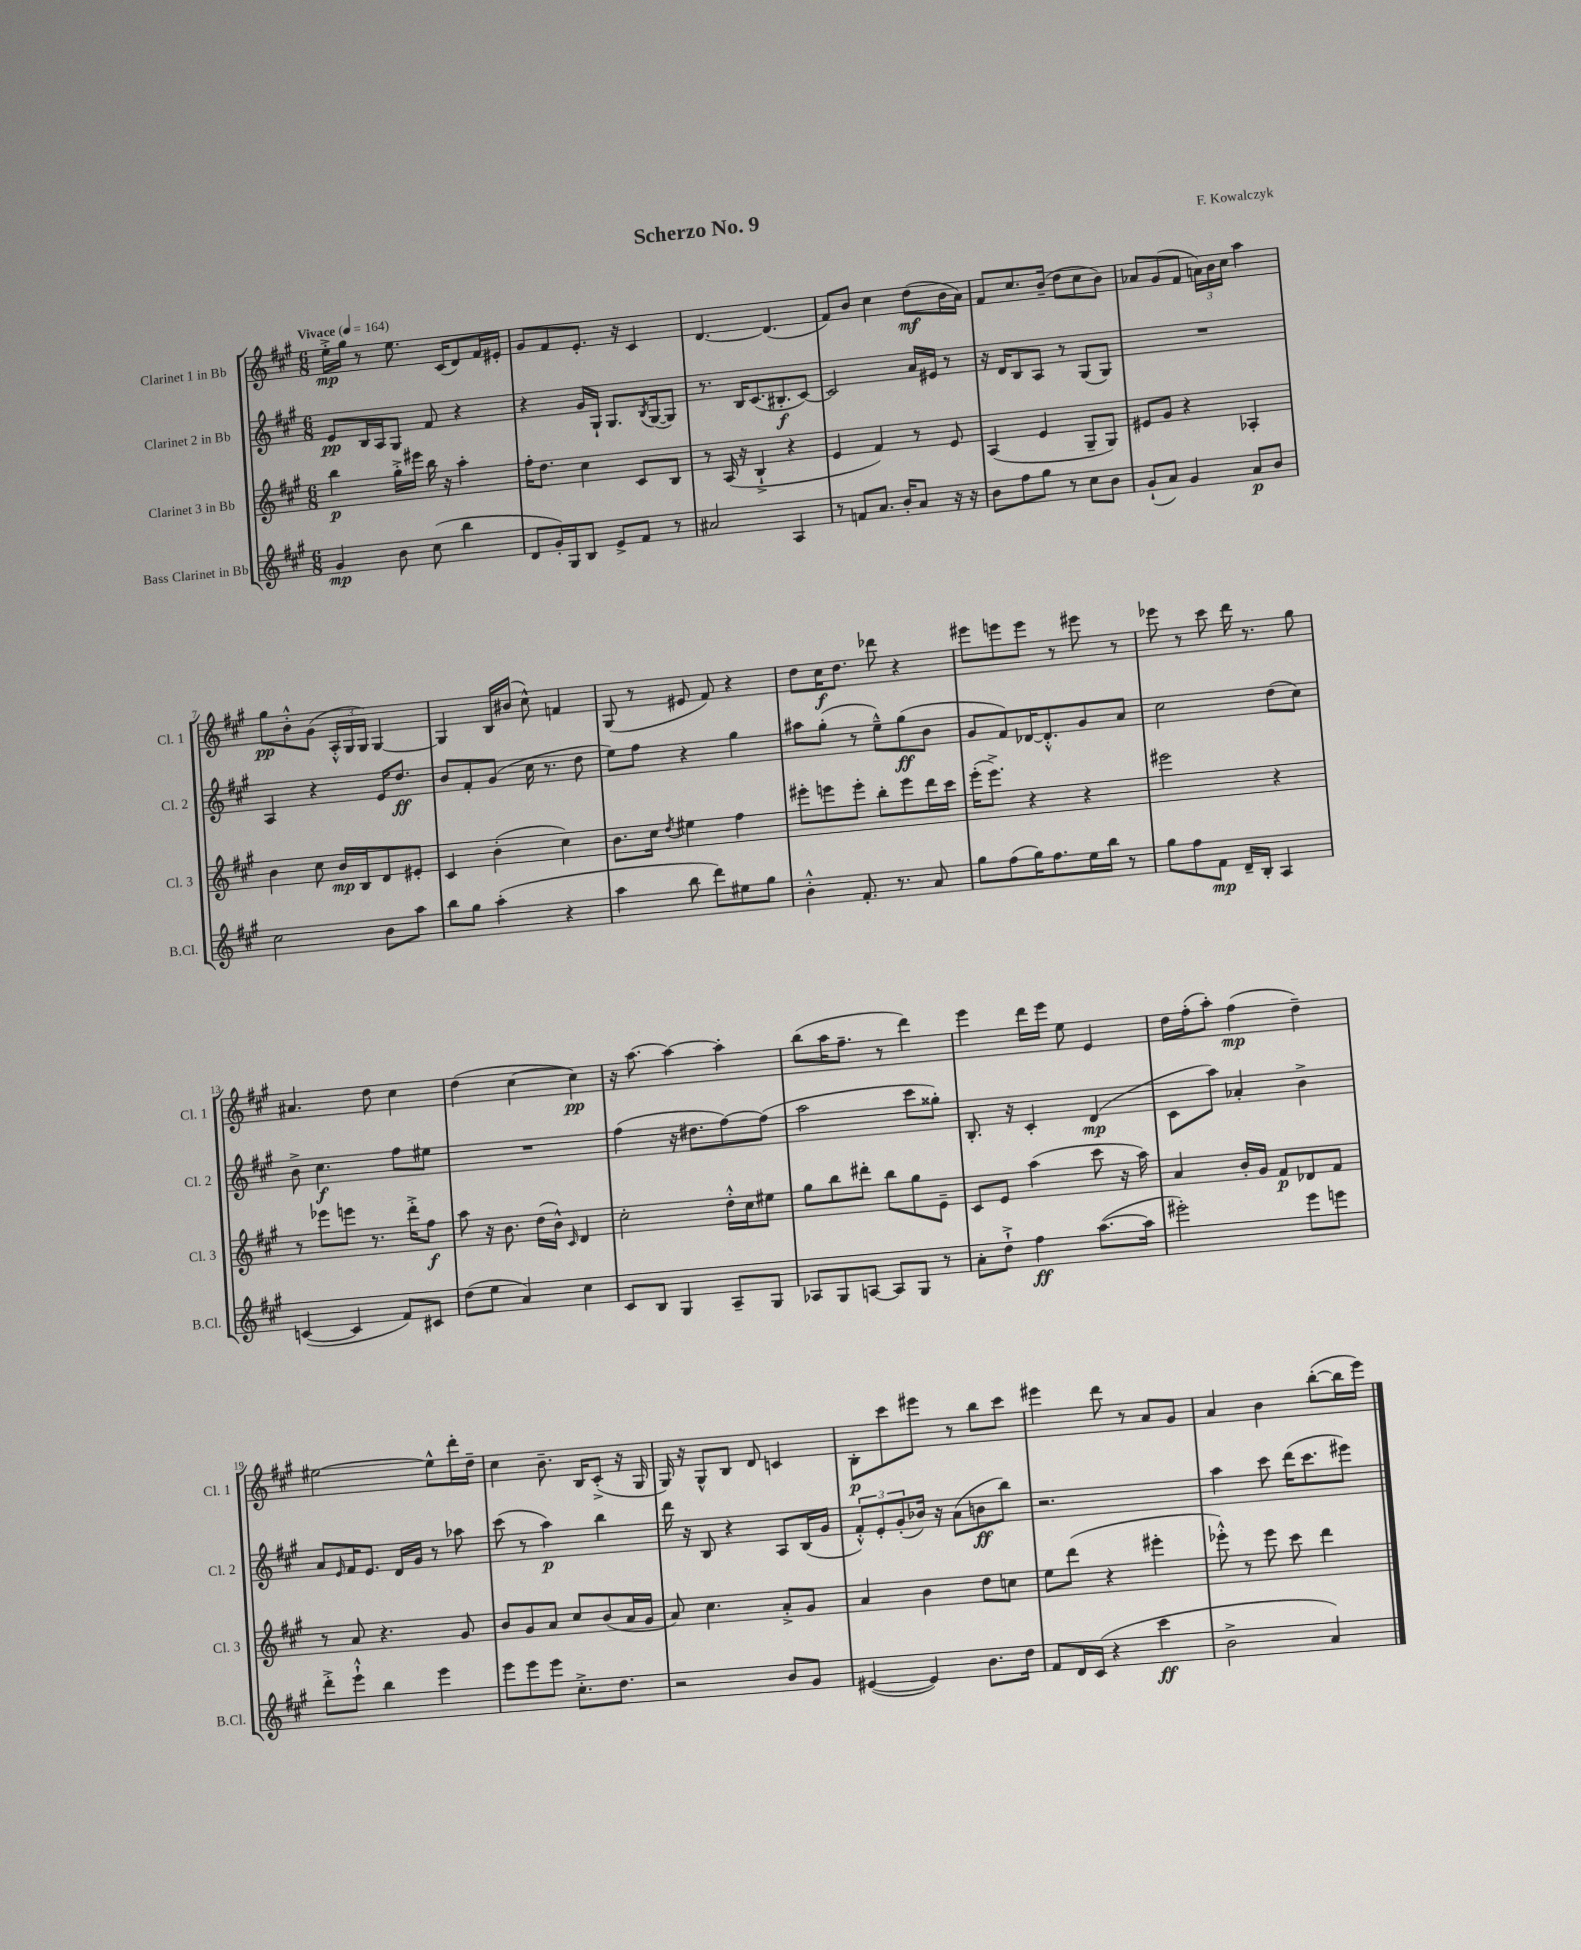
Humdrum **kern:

**kern	**kern	**kern	**kern
*staff4	*staff3	*staff2	*staff1
*clefG2	*clefG2	*clefG2	*clefG2
*k[f#c#g#]	*k[f#c#g#]	*k[f#c#g#]	*k[f#c#g#]
*M6/8	*M6/8	*M6/8	*M6/8
*MM164	*MM164	*MM164	*MM164
4g#	4bb	8e	16ee'^
.	.	.	16gg#
.	.	16B	8r
.	.	16A	.
8b	16gg#'^	8G#	8.ee
.	16eee#	.	.
(8cc#	16bb	8f#	.
.	16r	.	(16c#
4bb	4aa'	4r	8d)
.	.	.	16f#
.	.	.	16e#'
=	=	=	=
8d	16ff#'	4r	8g#
.	8.dd	.	.
16g#')	.	.	8f#
16G#	.	.	.
8B	4cc#	16g#	8.e'
.	.	16G#`	.
8e^	.	8.G#	.
.	.	.	16r
8f#	8c#	.	4c#
.	.	8qB	.
.	.	([16G#	.
8r	8B	8G#])	.
=	=	=	=
2a#	8r	8.r	[4.d
.	(16A	.	.
.	16r	16B	.
.	4B`^	(8.c#	.
.	.	.	(4.d]
.	.	8.B#'	.
4A	4r	.	.
.	.	[8c#)	.
=	=	=	=
8r	4e	2c#]	8f#)
8f	.	.	8b
8.a	4f#)	.	4cc#
16b'	.	.	.
8a	8r	16a	(8dd
.	.	16e#	.
16r	8e	8r	16b
16r	.	.	16a)
=	=	=	=
8b	(4A	16r	8f#
.	.	16d	.
8ff#	.	8B	8.cc#
8gg#	4e	8A	.
.	.	.	(16b~
8r	.	8r	8dd
8cc#	8G#~	(8G#	8cc#
8b	8G#)	8G#)	8b)
=	=	=	=
(8g#`	8e#	2.r	8a-
8a)	8g#	.	(8g#
4g#	4r	.	8f#
.	.	.	24a)
.	.	.	24b
.	.	.	24cc#
8a	4A-'	.	4aa
8b	.	.	.
=	=	=	=
2cc#	4b	4A	8gg#
.	.	.	8b'^^
.	8cc#	4r	(8g#
.	16b	.	24A'^^
.	.	.	24G#
.	16B	.	.
.	.	.	24G#)
8b	8d	16e	[4G#
.	.	8.dd	.
8aa	8e#'	.	.
=	=	=	=
8bb	4c#	8b	4G#]
8gg#	.	8f#'	.
(4aa'	(4b'	(8g#	16B
.	.	.	(16b#
.	.	16cc#	8cc#^^)
.	.	8.r	.
4r	4cc#)	.	4f
.	.	8dd	.
=	=	=	=
4aa	8.b	8ee)	(8G#
.	.	8ff#	8r
.	16cc#	.	.
.	8qdd	.	.
8bb	4ee#	4r	8e#
8ddd)	.	.	8f#)
8ee#	4ff#	4gg#	4r
8gg#	.	.	.
=	=	=	=
4b'^^	8eee#'	8aa#	8dd
.	8eee	(8gg#'	16cc#
.	.	.	8.dd
8.f#'	8eee'	8r	.
.	8bb'	8ee~^^)	8ddd-
8.r	.	.	.
.	8eee	(8gg#	4r
8a	16ddd	8b	.
.	16ccc#	.	.
=	=	=	=
8gg#	(16eee'	8g#	8eee#
.	8.eee^)	.	.
(8ff#	.	8f#)	8eee
16gg#)	4r	[16d-	8eee
8.ff#	.	8.d-'^^]	.
.	.	.	8r
16ee	4r	8g#	8eee#
16bb	.	.	.
8r	.	8a	8r
=	=	=	=
8gg#	2eee#	2cc#	8eee-
8ff#	.	.	8r
8f#	.	.	8ccc#
16d~	.	.	16ddd
16B'	.	.	8.r
4A	4r	(8dd	.
.	.	8cc#)	8gg#
=	=	=	=
([4c	8r	8b^	4.a#
.	8eee-	4.cc#	.
4c]	8eee	.	.
.	8.r	.	8dd
8f#)	.	8ff#	4cc#
.	16ddd'^	.	.
8c#	8ff#	8ee#	.
=	=	=	=
(8dd	8aa	2.r	(4dd
8ee	16r	.	.
.	8.b	.	.
4a)	.	.	[4cc#
.	(16dd	.	.
.	16b^^)	.	.
.	16qqc#	.	.
4cc#	4d	.	4cc#])
=	=	=	=
8c#	2cc#'	(4ff#	16r
.	.	.	[8.aa
8B	.	.	.
4G#	.	16r	4aa_
.	.	8.dd#	.
8A~	16dd'^^	[8ff#)	4aa']
.	16cc#	.	.
8G#	8ee#	(8ff#]	.
=	=	=	=
8A-	8gg#	2aa	(8bb
8G#	8bb	.	16aa
.	.	.	8.ff#~
[8A	8ddd#'	.	.
8A]	8bb	.	8r
8G#	8gg#	8ccc#	4ddd)
8r	8e~	8gg##')	.
=	=	=	=
8a'	8c#	8.B'	4eee
8dd`^	8e	.	.
.	.	16r	.
4ff#	(4aa	4c#'	16ddd
.	.	.	16eee
.	.	.	8ee
([8.aa	8ccc#	(4d	4e
.	16r	.	.
16aa]	16aa)	.	.
=	=	=	=
2eee#')	4a	8c#	16dd
.	.	.	(16ff#'
.	.	8aa)	8aa')
.	16b'	4a-'	(4ff#
.	16g#	.	.
.	8f#	.	.
8eee#	8d-	4b^	4dd~)
8eee	8f#	.	.
=	=	=	=
8ddd'^	8r	8a	[2ee#
.	.	16qqe	.
8eee`^^	8a	16f#	.
.	.	8.e	.
4bb	4.r	.	.
.	.	16d	.
.	.	16g#	.
4eee	.	8r	8ee#^^]
.	8g#	8aa-	16ddd'
.	.	.	16dd~
=	=	=	=
8eee	8b	(8ccc#	4cc#
8eee	8g#	8r	.
8eee	8a	4aa)	8.b~
8.cc#'^	8cc#	.	.
.	.	.	16B
.	(8b	4bb	(8c#'^
8.dd	.	.	.
.	16a	.	16r
.	16g#	.	16G#
=	=	=	=
2r	8a)	16ddd	16G#)
.	.	16r	16r
.	4.cc#	8B	8G#^^
.	.	4r	8B
.	.	.	8d
8b	8a'^	8A	4c
8g#	8g#	(16B	.
.	.	16g#	.
=	=	=	=
([4e#	4a	12f#'^^)	8B'
.	.	12e'	.
.	.	.	8ccc#
.	.	(12g#'	.
4e#])	4b	16b-)	8eee#
.	.	16r	.
.	.	(8a	8r
8.b	8dd	8b	8bb
.	8cc	8bb)	8ccc#
16dd	.	.	.
=	=	=	=
8f#	8ee	2.r	4eee#
16d	(8ddd	.	.
(16c#	.	.	.
4r	4r	.	8ddd
.	.	.	8r
4ccc#	4eee#'	.	8a
.	.	.	8g#
=	=	=	=
2b^	8eee-'^^)	4aa	4a
.	8r	.	.
.	8eee-	8ccc#	4b
.	8ccc#	(16ddd	.
.	.	8.ccc#	.
4a)	4ddd	.	([8bb'
.	.	8eee#)	16bb]
.	.	.	16eee)
==	==	==	==
*-	*-	*-	*-
